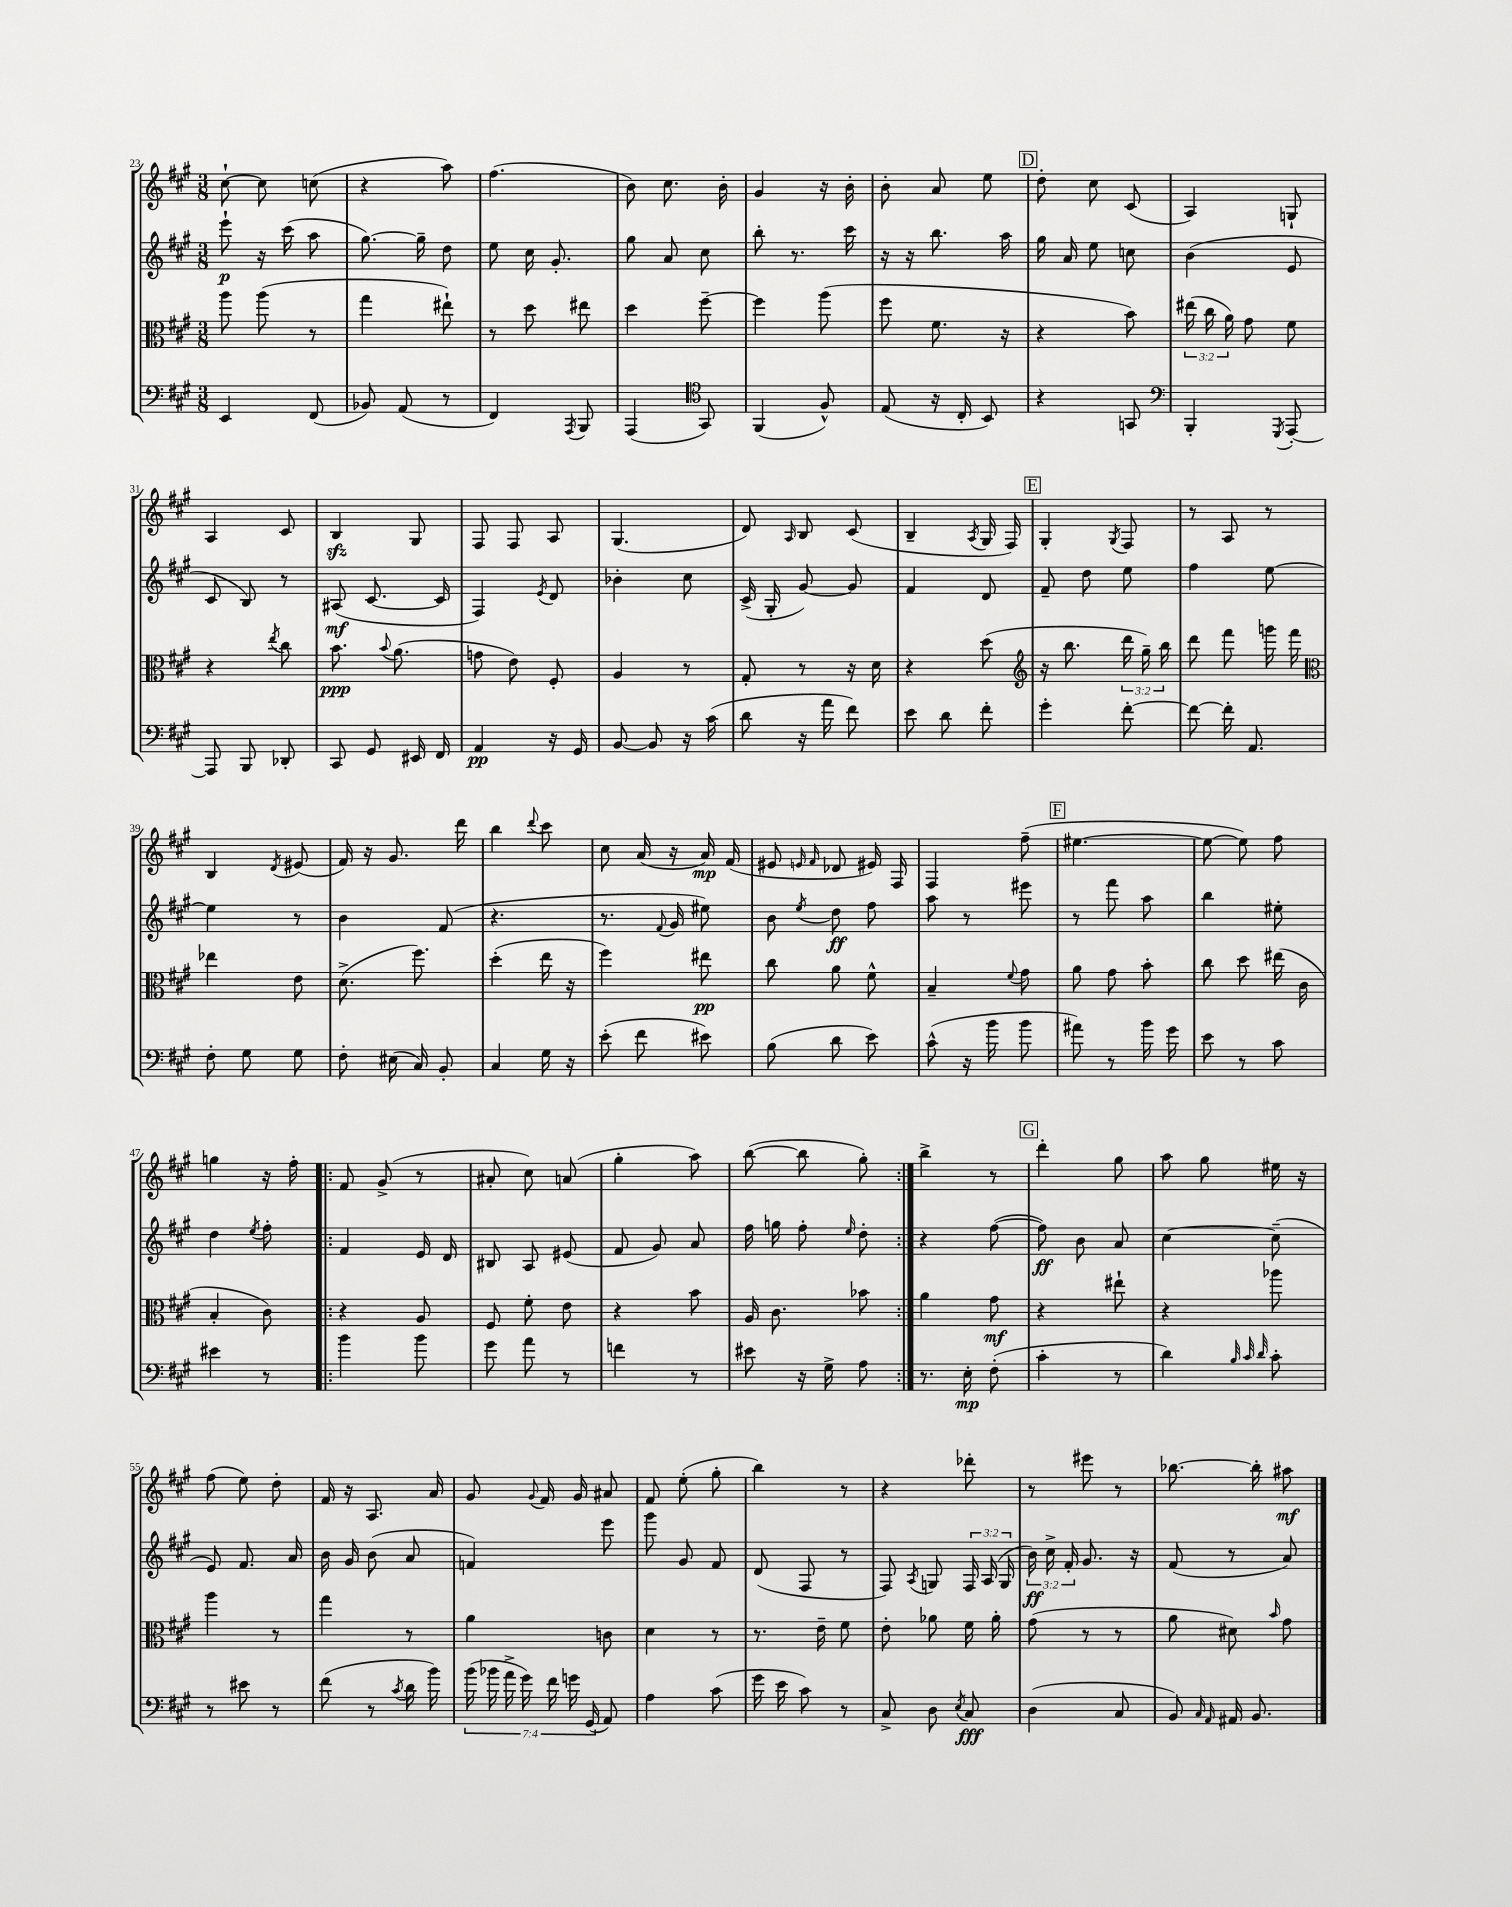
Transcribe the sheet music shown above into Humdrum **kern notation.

**kern	**kern	**kern	**kern
*staff4	*staff3	*staff2	*staff1
*clefF4	*clefC3	*clefG2	*clefG2
*k[f#c#g#]	*k[f#c#g#]	*k[f#c#g#]	*k[f#c#g#]
*M3/8	*M3/8	*M3/8	*M3/8
4EE/	8aa\	8eee`\	[8cc#`\
.	(8aa\	16r	8cc#\]
.	.	(16ccc#\	.
(8FF#/	8r	8aa\	(8cc\
=	=	=	=
8BB-/)	4gg#\	[8.gg#\)	4r
(8AA/	.	.	.
.	.	16gg#~\]	.
8r	8ee#`\)	8dd\	8aa\)
=	=	=	=
4FF#/)	8r	8ee\	(4.ff#\
.	8dd\	16cc#\	.
.	.	8.g#'/	.
8qAAA/	.	.	.
8BBB/	8ee#\	.	.
=	=	=	=
(4AAA/	4dd\	8gg#\	8b\)
.	.	8a/	8.cc#\
*clefC4	*	*	*
8GG#/)	[8ff#~\	8cc#\	.
.	.	.	16b'\
=	=	=	=
(4FF#/	4ff#\]	8bb'\	4g#/
.	.	8.r	.
8F#^^/)	(8aa\	.	16r
.	.	16ccc#\	16b'\
=	=	=	=
(8E/	8ff#\	16r	8b'\
.	.	16r	.
16r	8.f#\	8.bb\	8a/
16C#'/	.	.	.
8BB/)	.	.	8ee\
.	16r	16aa\	.
=	=	=	=
4r	4r	16gg#\	8dd'\
.	.	16a/	.
.	.	8ee\	8cc#\
8GG/	8b\)	8cc\	(8c#/
=	=	=	=
*clefF4	*	*	*
4BBB'/	(24ee#\	(4b\	4A/)
.	24cc#\	.	.
.	24a\)	.	.
.	8g#\	.	.
8qGGG#/	.	.	.
[8AAA'/	8f#\	8e/	8G`/
=	=	=	=
8AAA/]	4r	8c#/	4A/
8BBB/	.	8B/)	.
.	8qee/	.	.
8DD-'/	8cc#\	8r	8c#/
=	=	=	=
8CC#/	8.b\	(8A#/	4B/
8GG#/	.	[8.c#/	.
.	8qqb/	.	.
.	(8.a\	.	.
16EE#/	.	.	8G#/
16FF#/	.	16c#/]	.
=	=	=	=
4AA/	8g\	4F#/)	8F#/
.	8e\)	.	8F#/
.	.	8qe/	.
16r	8F#'/	8d/	8A/
16GG#/	.	.	.
=	=	=	=
[8BB/	4A/	4b-'\	(4.G#/
8BB/]	.	.	.
16r	8r	8cc#\	.
(16c#\	.	.	.
=	=	=	=
8d\	8G#'/	(16c#^/	8d/)
.	.	16G#'/	.
.	.	.	16qqA/
16r	8r	[8g#/)	8B/
16a\	.	.	.
8f#\)	16r	8g#/]	(8c#/
.	16d\	.	.
=	=	=	=
8e\	4r	4f#/	4B~/
8d\	.	.	.
.	.	.	8qA/
8f#'\	(8dd\	8d/	16G#/
.	.	.	16F#/)
=	=	=	=
*	*clefG2	*	*
4g#'\	16r	8f#~/	4G#'/
.	8.bb\	.	.
.	.	8dd\	.
.	.	.	8qG#/
[8f#'\	24ddd\	8ee\	8F#/
.	24gg#~\)	.	.
.	24bb\	.	.
=	=	=	=
8f#\_	8ddd\	4ff#\	8r
16f#'\]	8fff#\	.	8A/
8.AA/	.	.	.
.	16ggg\	[8ee\	8r
.	16fff#\	.	.
=	=	=	=
*	*clefC3	*	*
8F#'\	4ee-\	4ee\]	4B/
8G#\	.	.	.
.	.	.	8qd/
8G#\	8e\	8r	(8e#/
=	=	=	=
8F#'\	(8.d^\	4b\	16f#/)
.	.	.	16r
(16E#\	.	.	8.g#/
16C#/)	8.ff#\)	.	.
8BB'/	.	(8f#/	.
.	.	.	16ddd\
=	=	=	=
4C#/	(4dd'\	4.r	4bb\
.	.	.	8qqddd/
16G#\	16ee\	.	8ccc#\
16r	16r	.	.
=	=	=	=
(8e'\	4ff#\)	8.r	8cc#\
8f#\	.	.	(16a/
.	.	8qqf#/	.
.	.	16g#/	16r
8e#\)	8ee#\	8ee#\)	16a/)
.	.	.	(16f#/
=	=	=	=
(8B\	8cc#\	8b\	8e#/
.	.	.	16qqe/
.	.	8qee/	16qqf#/
8d\	8a\	8dd\	8d-/
8e\)	8f#^^\	8ff#\	16e#/)
.	.	.	16F#/
=	=	=	=
(8c#^^\	4B~/	8aa\	4F#/
16r	.	8r	.
16b\	.	.	.
.	8qqf#/	.	.
8b\	8g#\	8eee#\	(8ff#~\
=	=	=	=
8a#\)	8a\	8r	[4.ee#\
8r	8g#\	8fff#\	.
16b\	8b'\	8aa\	.
16g#\	.	.	.
=	=	=	=
8e\	8cc#\	4bb\	8ee#\_
8r	8dd\	.	8ee#\])
8c#\	(16ee#\	8ee#'\	8ff#\
.	16c#\	.	.
=	=	=	=
4e#\	4B'/	4dd\	4gg\
.	.	8qee/	.
8r	8c#\)	8ff#'\	16r
.	.	.	16ff#'\
=!|:	=!|:	=!|:	=!|:
4b\	4r	4f#/	8f#/
.	.	.	(8g#^/
8b\	8A/	16e/	8r
.	.	16d/	.
=	=	=	=
8g#\	8F#/	8B#/	8a#'/
8a\	8f#'\	8A/	8cc#\)
8r	8e\	(8e#/	(8a/
=	=	=	=
4f\	4r	8f#/	4gg#'\
.	.	8g#/)	.
8r	8b\	8a/	8aa\)
=	=	=	=
8e#\	16A/	16ff#\	([8bb\
.	8.c#\	16gg\	.
16r	.	8ff#'\	8bb\]
16G#^\	.	.	.
.	.	16qqee/	.
8A\	8b-\	8dd'\	8gg#'\)
=:|!	=:|!	=:|!	=:|!
8.r	4a\	4r	4bb^\
16E'\	.	.	.
(8F#'\	8g#\	([8ff#\	8r
=	=	=	=
4c#'\	4r	8ff#\])	4ddd'\
.	.	8b\	.
8r	8ee#`\	8a/	8gg#\
=	=	=	=
4d\)	4r	[4cc#\	8aa\
.	.	.	8gg#\
32qqB/	.	.	.
32qqc#/	.	.	.
32qqd/	.	.	.
8c#'\	8aa-\	(8cc#~\]	16ee#\
.	.	.	16r
=	=	=	=
8r	4aa\	8e/)	(8ff#\
8e#\	.	8.f#/	8ee\)
8r	8r	.	8dd'\
.	.	16a/	.
=	=	=	=
(8f#\	4gg#\	16b\	16f#/
.	.	16g#/	16r
8r	.	(8b\	8.A/
8qc#/	.	.	.
16d\	8r	8a/	.
16b\)	.	.	16a/
=	=	=	=
(28b\	4a\	4f/)	8g#/
28b-\	.	.	.
28a^\	.	.	.
28g#\)	.	.	.
.	.	.	8qqg#/
.	.	.	16f#/
28f#\	.	.	.
28g\	.	.	.
.	.	.	16g#/
(28GG#/	.	.	.
8AA/)	8c\	8eee\	8a#/
=	=	=	=
4A\	4d\	8ggg#\	8f#/
.	.	8g#/	(8ee'\
(8c#\	8r	8f#/	8gg#'\
=	=	=	=
16g#\	8.r	(8d/	4bb\)
16e\	.	.	.
8c#\)	.	8F#/	.
.	16e~\	.	.
8r	8f#\	8r	8r
=	=	=	=
8C#^/	8e'\	8F#/)	4r
.	.	8qA/	.
8D\	8a-\	8G/	.
8qE/	.	.	.
8C#/	16f#\	24F#/	8ddd-'\
.	.	(24A/	.
.	16a-'\	.	.
.	.	24G/	.
=	=	=	=
(4D\	(8g#\	24b\)	8r
.	.	24cc#^\	.
.	.	24f#'/	.
.	8r	8.g#/	8eee#\
8C#/	8r	.	8r
.	.	16r	.
=	=	=	=
8BB/)	8a\	(8f#/	[8.bb-\
16qqC#/	.	.	.
16qqAA/	.	.	.
16AA#/	8d#\)	8r	.
8.BB/	.	.	16bb-'\]
.	16qqb/	.	.
.	8g#\	8a/)	8aa#\
==	==	==	==
*-	*-	*-	*-
